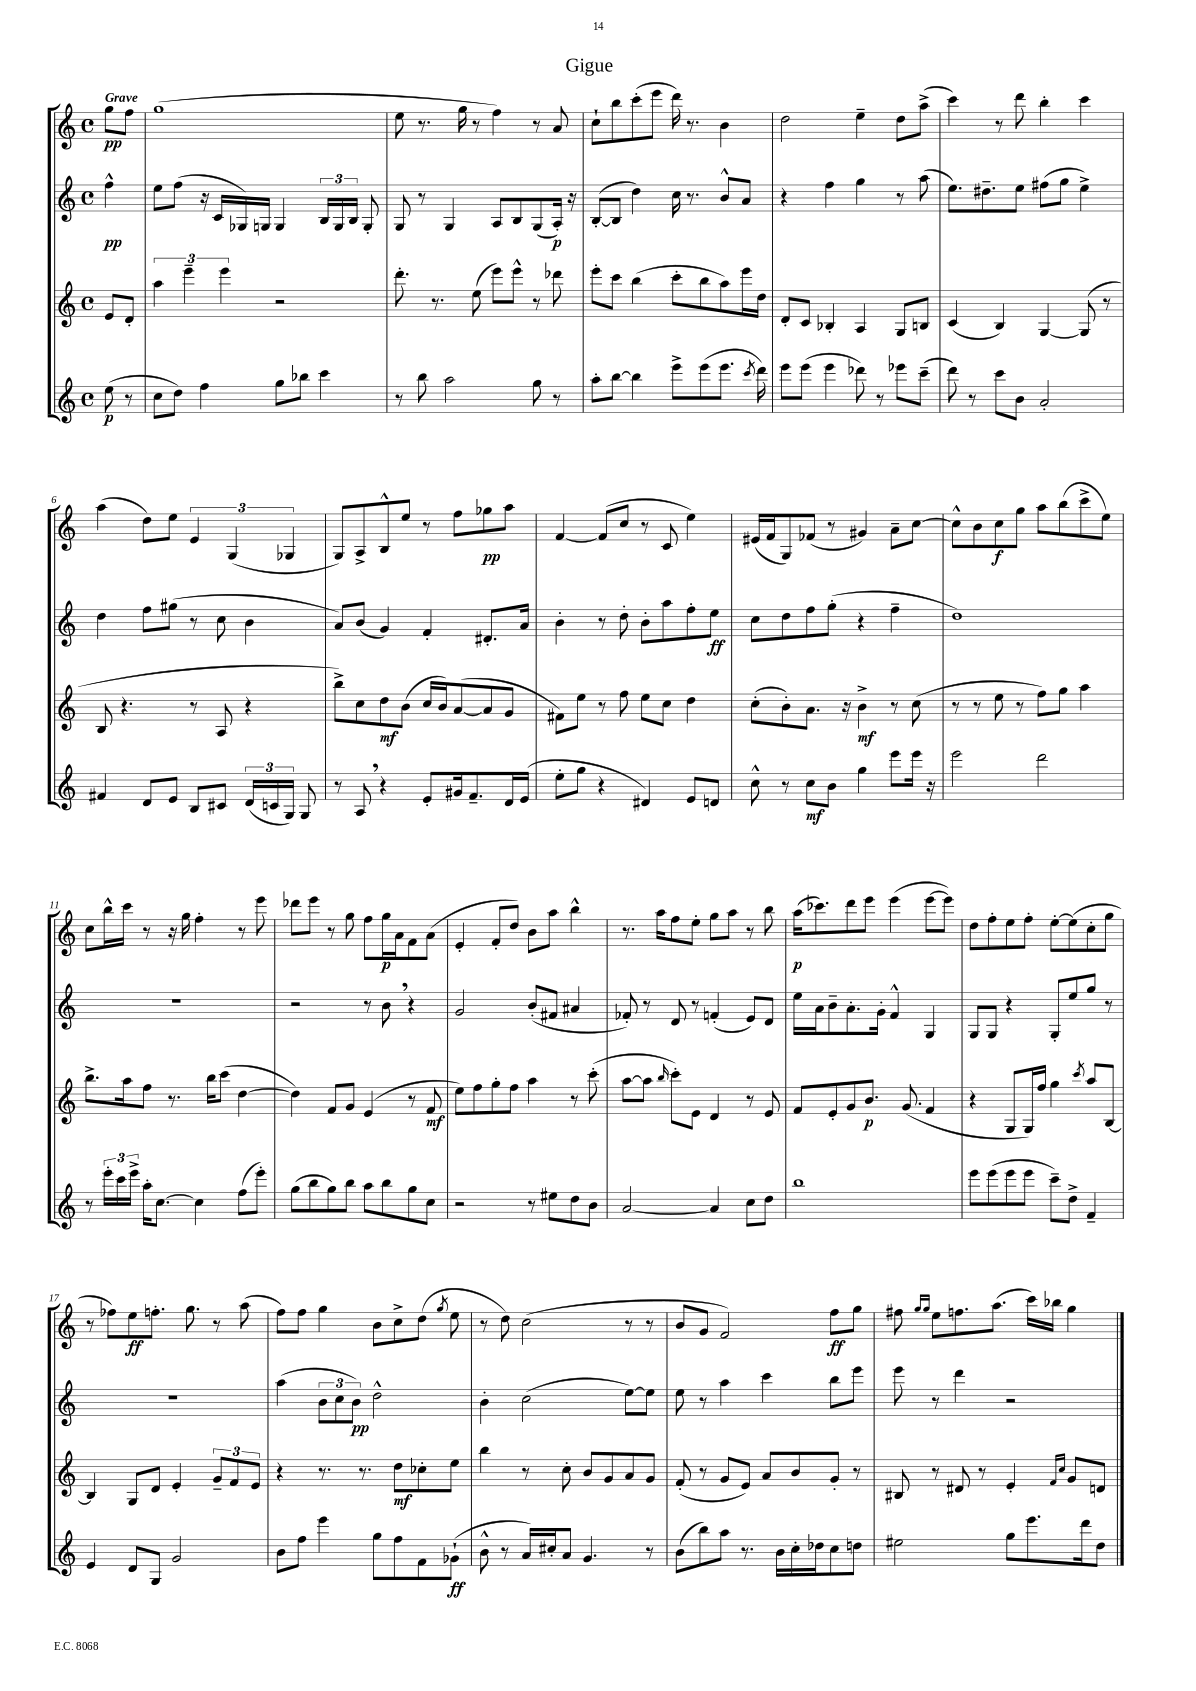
\header { title = "Gigue" }
<<
\new StaffGroup <<
\new Staff = "s0" {
    \clef treble \key c \major \defaultTimeSignature \time 4/4 \partial 4 \tempo "Grave"
    \autoBeamOff g''8[\pp f''8] |
    g''1( |
    e''8 r8. g''16 r8 f''4) r8 a'8 |
    c''8[-! b''8 c'''8-.( e'''8] d'''16) r8. b'4 |
    d''2 e''4-- d''8[ a''8]->( |
    c'''4) r8 d'''8 b''4-. c'''4 |
    a''4( d''8[) e''8] \tuplet 3/2 { e'4 g4( ges4 } |
    g8[) a8-> b8-^ e''8] r8 f''8[ ges''8\pp a''8] |
    f'4~ f'8[( c''8] r8 c'8 e''4) |
    eis'16[( f'16 g8) fes'8]( r8 gis'4) a'8[-- c''8]~ |
    c''8[-^ b'8 c''8\f g''8] a''8[ b''8( c'''8-> e''8]) |
    c''8[ b''16-^ c'''16] r8 r16 g''16 f''4-. r8 e'''8 |
    des'''8[ e'''8] r8 g''8 f''8[ g''16\p a'16 f'8 a'8]( |
    e'4-. f'8[-. d''8]) b'8[ a''8] b''4-^ |
    r8. a''16[ f''8 e''8]-. g''8[ a''8] r8 b''8 |
    a''16[\p( ces'''8.) d'''8 e'''8] e'''4( e'''8[~ e'''8]) |
    d''8[ f''8-. e''8 f''8]-. e''8[~-. e''8( c''8-. g''8] |
    r8 fes''8[) e''8\ff f''8.]-. g''8. r8 a''8( |
    f''8[) f''8] g''4 b'8[ c''8-> d''8]( \acciaccatura { g''8 } e''8 |
    r8 d''8) c''2( r8 r8 |
    b'8[ g'8] f'2) f''8[\ff g''8] |
    fis''8 \grace { g''16[ g''16] } e''8[ f''8. a''8.]( c'''16[) bes''16] g''4 \bar "|." |
}
\new Staff = "s1" {
    \clef treble \key c \major \defaultTimeSignature \time 4/4 \partial 4
    \autoBeamOff f''4-^\pp |
    e''8[ f''8]( r16 c'16[ ges16) g16] g4 \tuplet 3/2 { b16[ g16 b16] } g8-. |
    g8 r8 g4 a8[ b8 g8( a16]-.\p) r16 |
    b8[~-.( b8] d''4) c''16 r8. b'8[-^ a'8] |
    r4 f''4 g''4 r8 a''8( |
    e''8.[) dis''8.-- e''8] fis''8[( g''8] e''4->) |
    d''4 f''8[ gis''8]( r8 c''8 b'4 |
    a'8[) b'8]( g'4) f'4-. dis'8.[-. a'16] |
    b'4-. r8 d''8-. b'8[-. a''8 f''8-. e''8]\ff |
    c''8[ d''8 f''8 g''8]-.( r4 f''4-- |
    d''1) |
    R1 |
    r2 r8 b'8 \breathe r4 |
    g'2 b'8[-.( fis'8] ais'4 |
    fes'8-.) r8 d'8 r8 f'4-.( e'8[) d'8] |
    e''16[ a'16 b'8-- a'8.-. g'16]-. f'4-^ g4 |
    g8[ g8] r4 g8[-. e''8 g''8] r8 |
    R1 |
    a''4( \tuplet 3/2 { b'8[ c''8 b'8]\pp) } d''2-^ |
    b'4-. c''2( e''8[~) e''8] |
    e''8 r8 a''4 c'''4 b''8[ e'''8] |
    e'''8 r8 d'''4 r2 \bar "|." |
}
\new Staff = "s2" {
    \clef treble \key c \major \defaultTimeSignature \time 4/4 \partial 4
    \autoBeamOff e'8[ d'8]-. |
    \tuplet 3/2 { a''4 e'''4-- e'''4 } r2 |
    d'''8.-. r8. e''8( e'''8[) e'''8]-^ r8 des'''8 |
    e'''8[-. c'''8] b''4( c'''8[-. b''8 a''8) e'''16 d''16] |
    d'8[-. c'8] bes4-. a4 g8[ b8] |
    c'4( b4) g4~ g8( r8 |
    b8 r4. r8 a8 r4 |
    b''8[->) c''8 d''8\mf b'8]( c''16[ b'16) a'8~( a'8 g'8] |
    fis'8[) e''8] r8 f''8 e''8[ c''8] d''4 |
    c''8[-.( b'8-.) a'8.] r16 b'4->\mf r8 c''8( |
    r8 r8 e''8 r8 f''8[) g''8] a''4 |
    b''8.[-> a''16 f''8] r8. b''16[ c'''8]( d''4~ |
    d''4) f'8[ g'8] e'4( r8 f'8\mf |
    e''8[) f''8 g''8-. f''8] a''4 r8 c'''8-.( |
    a''8[~ a''8] \grace { b''16 } c'''8[-.) e'8] d'4 r8 e'8 |
    f'8[ e'8-. g'8 b'8.]\p g'8.( f'4 |
    r4 g8[ g16) f''16] g''4 \acciaccatura { c'''8 } a''8[ b8]~ |
    b4 g8[ d'8] e'4-. \tuplet 3/2 { g'8[-- f'8 e'8] } |
    r4 r8. r8. d''8[\mf ces''8-. e''8] |
    b''4 r8 c''8-. b'8[ g'8 a'8 g'8] |
    f'8-.( r8 g'8[ e'8]) a'8[ b'8 g'8]-. r8 |
    bis8 r8 dis'8 r8 e'4-. \grace { f'16[ c''16] } g'8[ d'8] \bar "|." |
}
\new Staff = "s3" {
    \clef treble \key c \major \defaultTimeSignature \time 4/4 \partial 4
    \autoBeamOff e''8\p( r8 |
    c''8[ d''8]) f''4 g''8[ bes''8] c'''4 |
    r8 b''8 a''2 g''8 r8 |
    a''8[-. b''8]~ b''4 e'''8[-> e'''8( e'''8.] \acciaccatura { c'''8 } d'''16) |
    e'''8[ e'''8]( e'''4 des'''8) r8 ees'''8[ c'''8]--( |
    d'''8) r8 c'''8[ b'8] a'2-. |
    fis'4 d'8[ e'8] b8[ cis'8] \tuplet 3/2 { d'16[( c'16 g16]) } g8 |
    r8 a8 \breathe r4 e'8[-. gis'16 f'8.-- d'16 e'16]( |
    e''8[-. g''8] r4 dis'4) e'8[ d'8] |
    c''8-^ r8 c''8[\mf b'8] g''4 e'''8[ e'''16] r16 |
    e'''2 d'''2 |
    r8 \tuplet 3/2 { e'''16[-. c'''16 e'''16]-> } a''16[-. c''8.]~ c''4 f''8[( e'''8]-.) |
    g''8[( b''8 g''8) b''8] a''8[ b''8 g''8 c''8] |
    r2 r8 eis''8[ d''8 b'8] |
    a'2~ a'4 c''8[ d''8] |
    b''1 |
    e'''8[ e'''8( e'''8 e'''8] c'''8[--) d''8]-> f'4-- |
    e'4 d'8[ g8] g'2 |
    b'8[ f''8] e'''4 g''8[ f''8 f'8 ges'8]-!\ff( |
    b'8-^ r8 a'16[) cis''16-. a'8] g'4. r8 |
    b'8[( b''8) a''8] r8. b'16[ c''16-. des''16 c''8 d''8] |
    eis''2 g''8[ e'''8. d'''16 d''8] \bar "|." |
}
>>
>>
